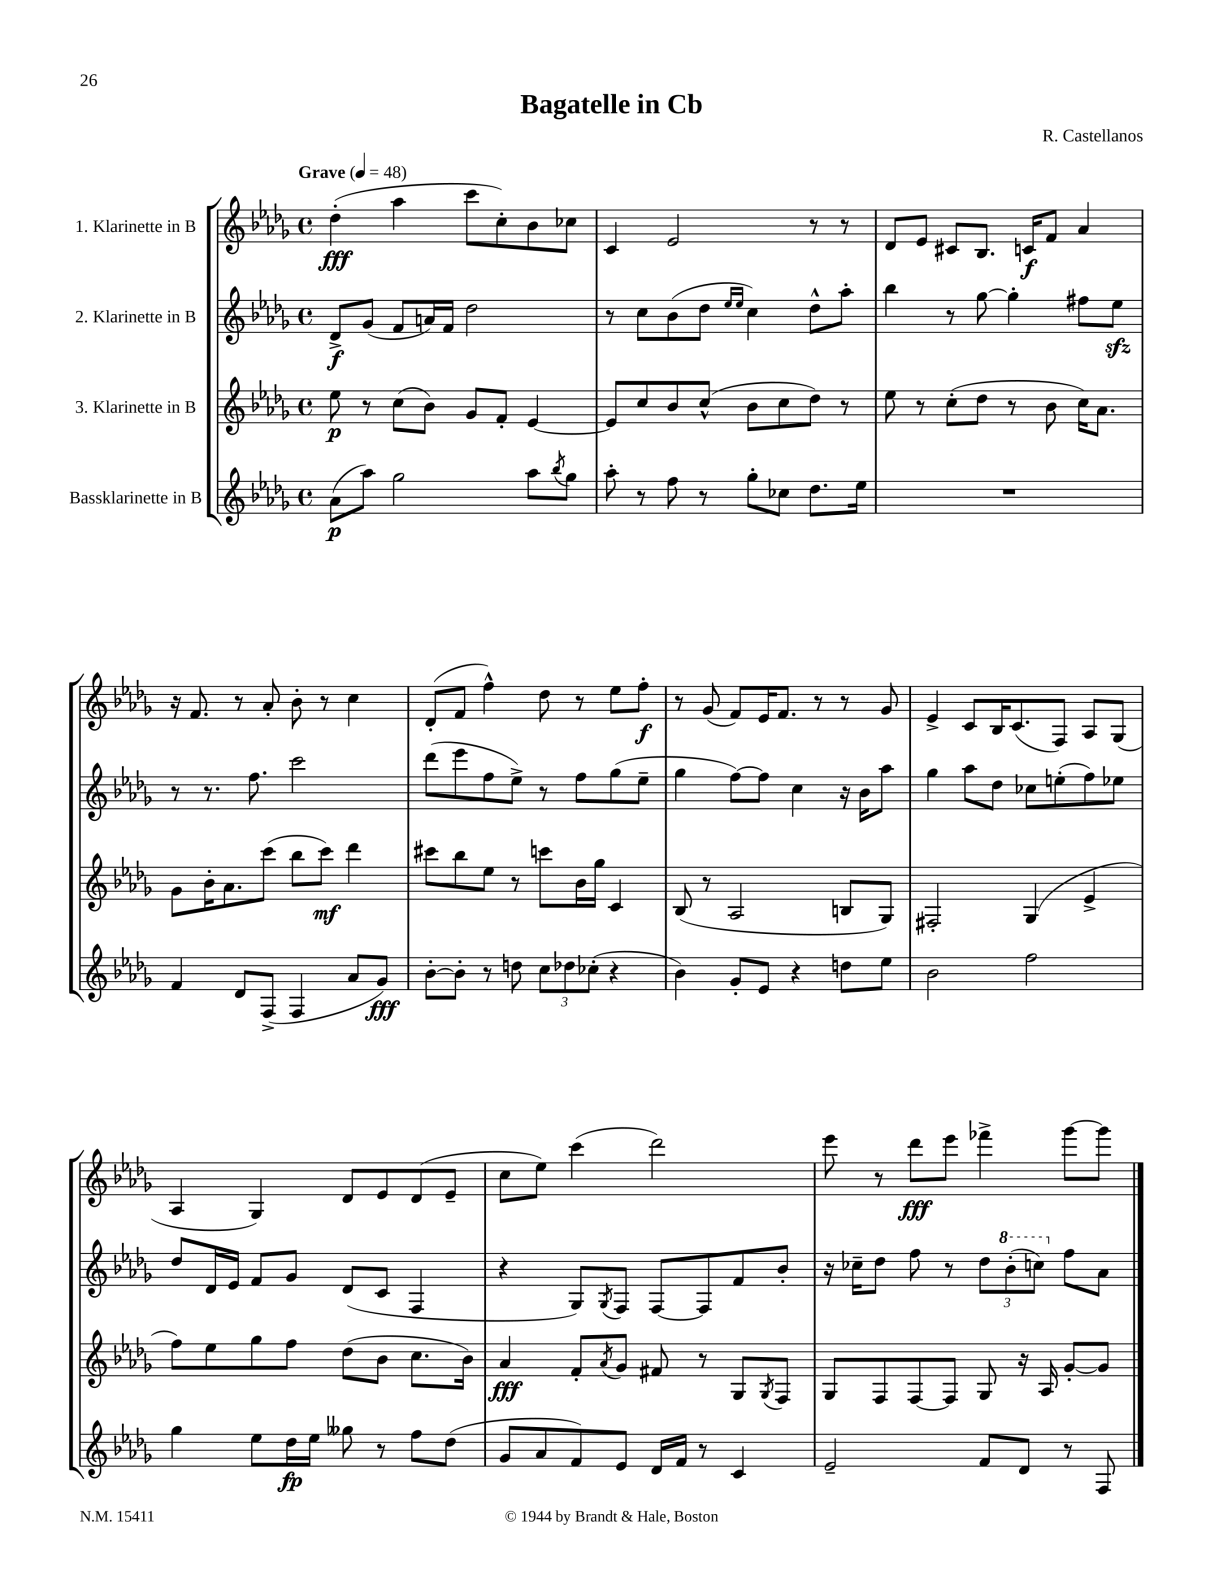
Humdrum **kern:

**kern	**dynam	**kern	**dynam	**kern	**dynam	**kern	**dynam
*part4	*part4	*part3	*part3	*part2	*part2	*part1	*part1
*staff4	*staff4	*staff3	*staff3	*staff2	*staff2	*staff1	*staff1
*I"Bassklarinette in B	*	*I"3. Klarinette in B	*	*I"2. Klarinette in B	*	*I"1. Klarinette in B	*
*clefG2	*	*clefG2	*	*clefG2	*	*clefG2	*
*k[b-e-a-d-g-]	*	*k[b-e-a-d-g-]	*	*k[b-e-a-d-g-]	*	*k[b-e-a-d-g-]	*
*M4/4	*	*M4/4	*	*M4/4	*	*M4/4	*
*met(c)	*	*met(c)	*	*met(c)	*	*met(c)	*
*MM48	*	*MM48	*	*MM48	*	*MM48	*
=1	=1	=1	=1	=1	=1	=1	=1
!	!	!	!	!	!	!LO:TX:a:B:t=Grave	!
(8a-\L	p	8ee-\	p	8d-^/L	f	(4dd-'\	fff
8aa-\J)	.	8r	.	(8g-/J	.	.	.
2gg-\	.	(8cc\L	.	8f/L	.	4aa-\	.
.	.	8b-\J)	.	16an/L)	.	.	.
.	.	.	.	16f/JJ	.	.	.
.	.	8g-/L	.	2dd-\	.	8ccc\L	.
.	.	8f'/J	.	.	.	8cc'\)	.
8aa-\L	.	[4e-/	.	.	.	8b-\	.
8qbb-/	.	.	.	.	.	.	.
8gg-\J	.	.	.	.	.	8cc-X\J	.
=2	=2	=2	=2	=2	=2	=2	=2
8aa-'\	.	8e-/L]	.	8r	.	4c/	.
8r	.	8cc/	.	8cc\L	.	.	.
8ff\	.	8b-/	.	(8b-\	.	2e-/	.
8r	.	(8cc^^/J	.	8dd-\J	.	.	.
.	.	.	.	16qqee-/LL	.	.	.
.	.	.	.	16qqee-/JJ	.	.	.
8gg-'\L	.	8b-\L	.	4cc\)	.	.	.
8cc-X\J	.	8cc\	.	.	.	.	.
8.dd-\L	.	8dd-\J)	.	8dd-^^\L	.	8r	.
.	.	8r	.	8aa-'\J	.	8r	.
16ee-\Jk	.	.	.	.	.	.	.
=3	=3	=3	=3	=3	=3	=3	=3
1r	.	8ee-\	.	4bb-\	.	8d-/L	.
.	.	8r	.	.	.	8e-/J	.
.	.	(8cc'\L	.	8r	.	8c#X/L	.
.	.	8dd-\J	.	[8gg-\	.	8.B-/J	.
.	.	8r	.	4gg-'\]	.	.	.
.	.	.	.	.	.	16cn/KL	f
.	.	8b-\	.	.	.	8f/J	.
.	.	16cc\KL)	.	8ff#X\L	.	4a-/	.
.	.	8.a-\J	.	.	.	.	.
.	.	.	.	8ee-zz\J	.	.	.
!!LO:LB:g=z
=4	=4	=4	=4	=4	=4	=4	=4
4f/	.	8g-\L	.	8r	.	16r	.
.	.	.	.	.	.	8.f/	.
.	.	16b-'\K	.	8.r	.	.	.
.	.	8.a-\	.	.	.	.	.
8d-/L	.	.	.	.	.	8r	.
.	.	.	.	8.ff\	.	.	.
(8F^/J	.	(8ccc\J	.	.	.	8a-'/	.
4F/	.	8bb-\L	.	2ccc\	.	8b-'\	.
.	.	8ccc\J)	mf	.	.	8r	.
8a-/L	.	4ddd-\	.	.	.	4cc\	.
8g-/J)	fff	.	.	.	.	.	.
=5	=5	=5	=5	=5	=5	=5	=5
[8b-'\L	.	8ccc#X\L	.	(8ddd-\L	.	(8d-'/L	.
8b-'\J]	.	8bb-\	.	8eee-\	.	8f/J	.
8r	.	8ee-\J	.	8ff\	.	4ff^^\)	.
8ddn\	.	8r	.	8ee-^\J)	.	.	.
12cc\L	.	8cccn\L	.	8r	.	8dd-\	.
12dd-X\	.	.	.	.	.	.	.
.	.	16b-\L	.	8ff\L	.	8r	.
(12cc-X'\J	.	.	.	.	.	.	.
.	.	16gg-\JJ	.	.	.	.	.
4r	.	4c/	.	(8gg-\	.	8ee-\L	.
.	.	.	.	8ee-~\J	.	8ff'\J	f
=6	=6	=6	=6	=6	=6	=6	=6
4b-\)	.	(8B-/	.	4gg-\	.	8r	.
.	.	8r	.	.	.	(8g-/	.
8g-'/L	.	2A-/	.	[8ff\L)	.	8f/L)	.
8e-/J	.	.	.	8ff\J]	.	16e-/K	.
.	.	.	.	.	.	8.f/J	.
4r	.	.	.	4cc\	.	.	.
.	.	.	.	.	.	8r	.
8ddn\L	.	8Bn/L	.	16r	.	8r	.
.	.	.	.	16b-\KL	.	.	.
8ee-\J	.	8G-/J)	.	8aa-\J	.	8g-/	.
=7	=7	=7	=7	=7	=7	=7	=7
2b-\	.	2F#X'/	.	4gg-\	.	4e-^/	.
.	.	.	.	8aa-\L	.	8c/L	.
.	.	.	.	8dd-\J	.	16B-/K	.
.	.	.	.	.	.	(8.c/	.
2ff\	.	(4G-/	.	8cc-X\L	.	.	.
.	.	.	.	(8een'\	.	8F/J)	.
.	.	4e-^/	.	8ff\)	.	8A-/L	.
.	.	.	.	8ee-X\J	.	(8G-/J	.
!!LO:LB:g=z
=8	=8	=8	=8	=8	=8	=8	=8
4gg-\	.	8ff\L)	.	8dd-/L	.	4A-/	.
.	.	8ee-\	.	16d-/L	.	.	.
.	.	.	.	16e-/JJ	.	.	.
8ee-\L	.	8gg-\	.	8f/L	.	4G-/)	.
16dd-\L	fp	8ff\J	.	8g-/J	.	.	.
16ee-\JJ	.	.	.	.	.	.	.
8gg--X\	.	(8dd-\L	.	(8d-/L	.	8d-/L	.
8r	.	8b-\J	.	8c/J	.	8e-/	.
8ff\L	.	8.cc\L	.	4F/	.	(8d-/	.
(8dd-\J	.	.	.	.	.	8e-~/J	.
.	.	16b-\Jk)	.	.	.	.	.
=9	=9	=9	=9	=9	=9	=9	=9
8g-/L	.	4a-/	fff	4r	.	8cc\L	.
8a-/	.	.	.	.	.	8ee-\J)	.
8f/)	.	8f'/L	.	8G-/L)	.	(4ccc\	.
.	.	8qa-/	.	8qG-/	.	.	.
8e-/J	.	8g-/J	.	8F/J	.	.	.
16d-/LL	.	8f#X/	.	[8F/L	.	2ddd-\)	.
16f/JJ	.	.	.	.	.	.	.
8r	.	8r	.	8F/]	.	.	.
4c/	.	8G-/L	.	8f/	.	.	.
.	.	8qG-/	.	.	.	.	.
.	.	8F/J	.	8b-'/J	.	.	.
=10	=10	=10	=10	=10	=10	=10	=10
2e-~/	.	8G-/L	.	16r	.	8eee-\	.
.	.	.	.	16cc-X~\KL	.	.	.
.	.	8F/	.	8dd-\J	.	8r	.
.	.	[8F/	.	8ff\	.	8ddd-\L	fff
.	.	8F/J]	.	8r	.	8eee-\J	.
8f/L	.	8G-/	.	12dd-\L	.	4fff-X^\	.
*	*	*	*	*8va	*	*	*
.	.	.	.	(12bb-'\	.	.	.
8d-/J	.	16r	.	.	.	.	.
.	.	.	.	12cccn\J)	.	.	.
.	.	16A-/	.	.	.	.	.
*	*	*	*	*X8va	*	*	*
8r	.	[8g-'/L	.	8ff\L	.	[8ggg-\L	.
8F/	.	8g-/J]	.	8a-\J	.	8ggg-\J]	.
==	==	==	==	==	==	==	==
*-	*-	*-	*-	*-	*-	*-	*-
